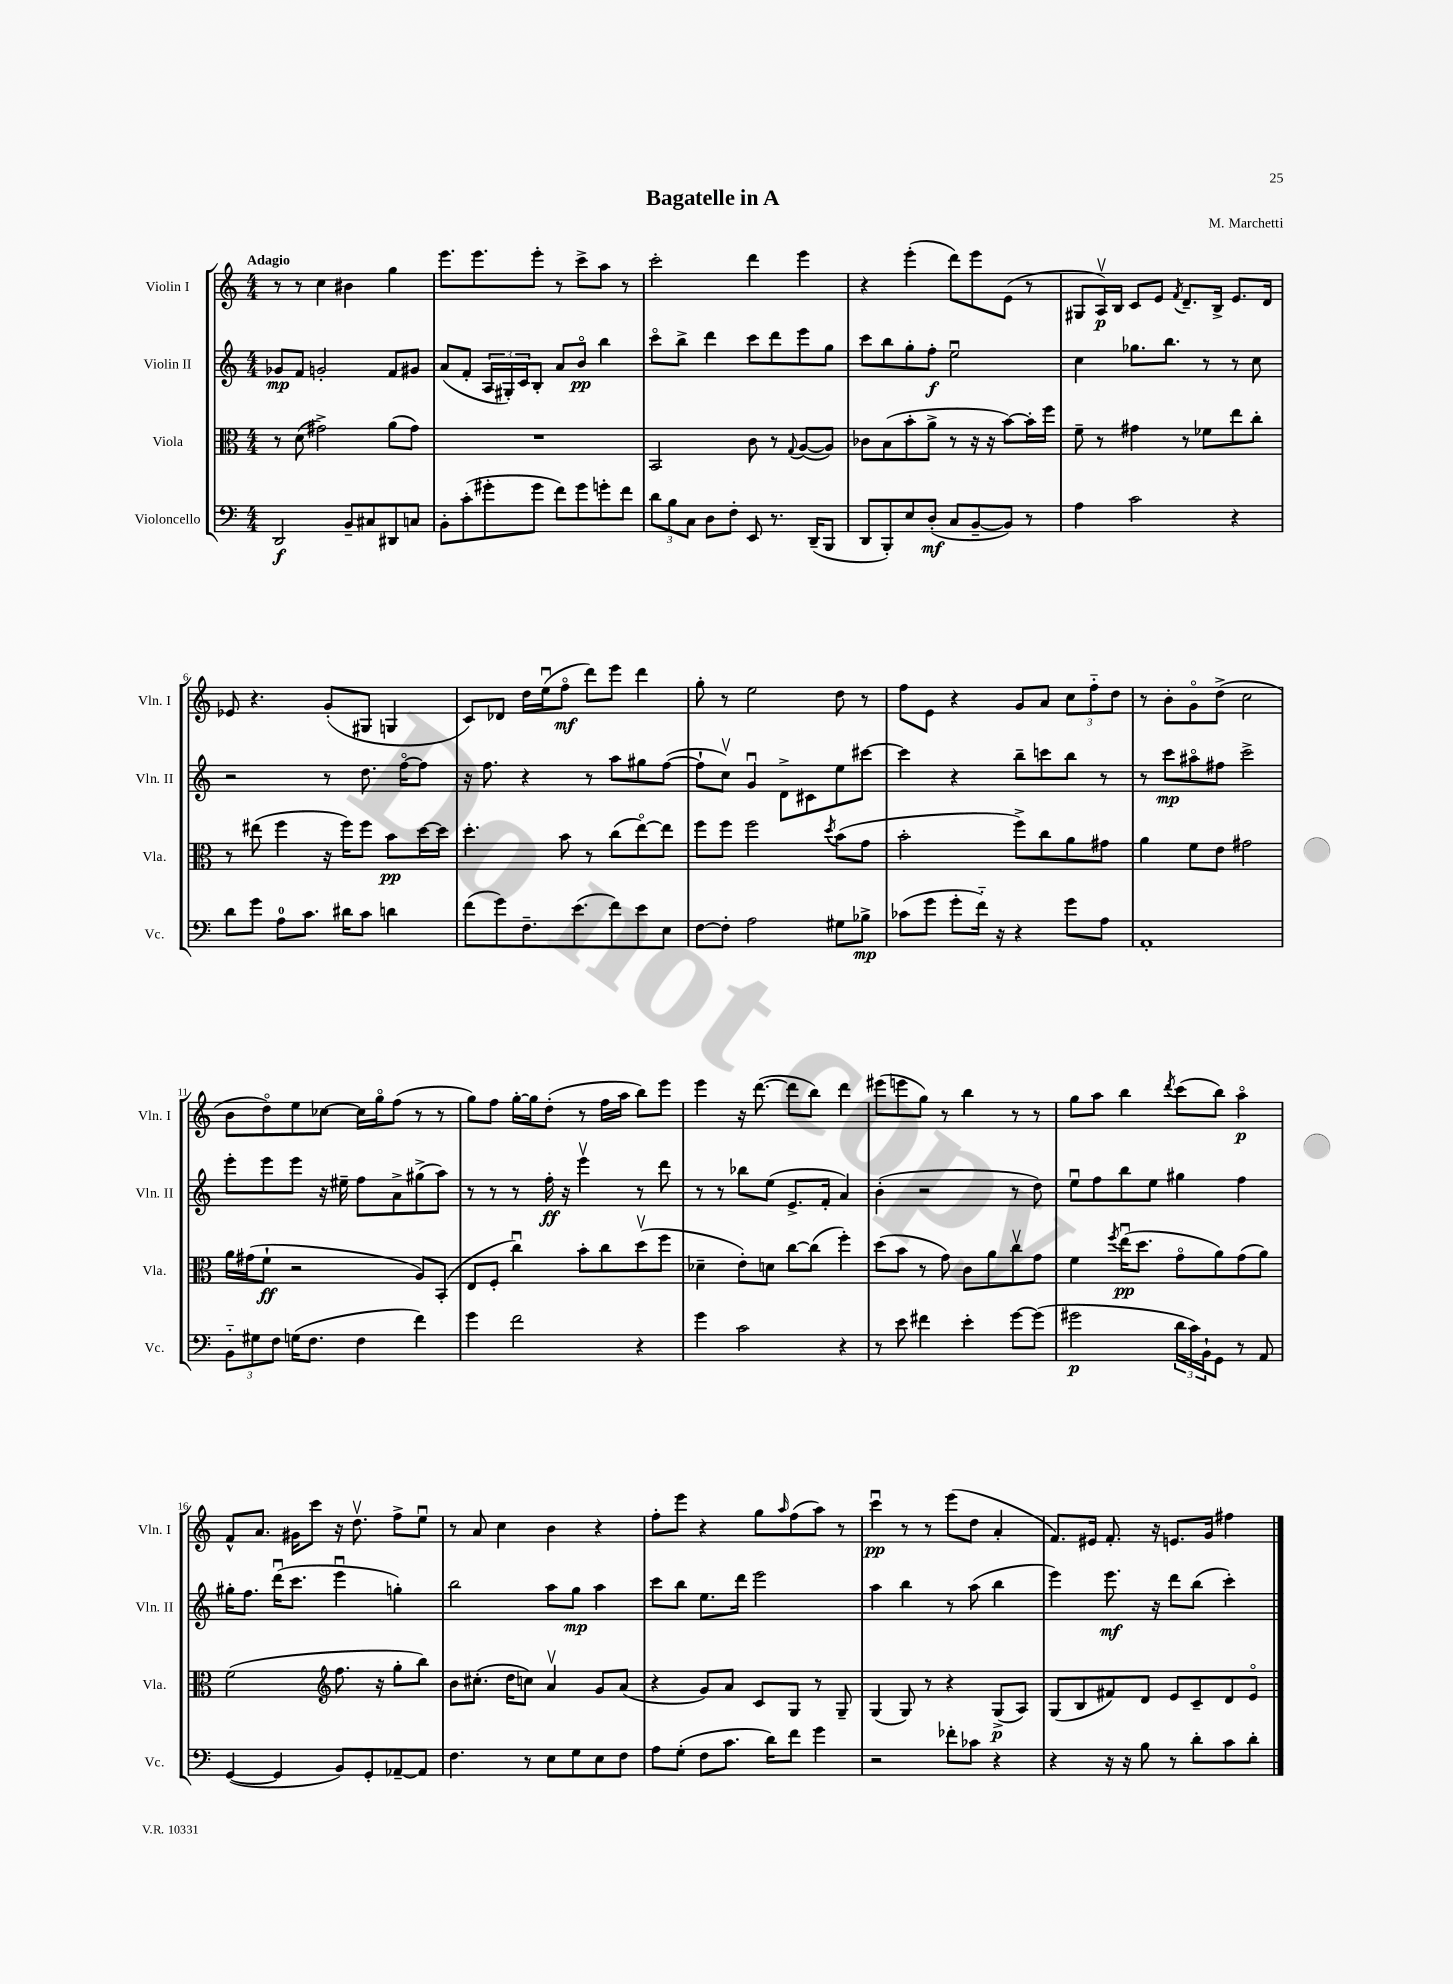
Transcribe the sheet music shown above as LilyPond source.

\header { title = "Bagatelle in A" composer = "M. Marchetti" }
<<
\new StaffGroup <<
\new Staff = "s0" \with { instrumentName = "Violin I" shortInstrumentName = "Vln. I" } {
    \clef treble \key c \major \numericTimeSignature \time 4/4 \tempo "Adagio"
    r8 r8 c''4 bis'4 g''4 |
    e'''8. e'''8. e'''8-. r8 c'''8-> a''8 r8 |
    c'''2-. d'''4 e'''4 |
    r4 e'''4-.( d'''8) e'''8 e'8( r8 |
    gis8 a16\upbow\p) b16 c'8 e'8 \acciaccatura { f'8 } d'8.-- b16-> e'8. d'16 |
    ees'8 r4. g'8-.( gis8 g4 |
    c'8) des'8 d''16 e''16\downbow( f''8\flageolet\mf d'''8) e'''8 d'''4 |
    g''8-. r8 e''2 d''8 r8 |
    f''8 e'8 r4 g'8 a'8 \tuplet 3/2 { c''8 f''8-_ d''8 } |
    r8 b'8-. g'8\flageolet d''8->( c''2 |
    b'8 d''8\flageolet) e''8 ces''8~ ces''16 g''16\flageolet f''8( r8 r8 |
    g''8) f''8 g''16~-. g''16 d''8-.( r8 f''16 a''16 b''8) e'''8 |
    e'''4 r16 d'''8.~( d'''8 b''8) d'''4 |
    eis'''8( e'''8 g''8) r8 b''4 r8 r8 |
    g''8 a''8 b''4 \acciaccatura { d'''8 } c'''8( b''8) a''4\flageolet\p |
    f'8-^ a'8. gis'16 c'''8 r16 d''8.\upbow f''8-> e''8\downbow |
    r8 a'8 c''4 b'4 r4 |
    f''8-. e'''8 r4 g''8 \grace { a''16 } f''8( a''8) r8 |
    c'''4\downbow\pp r8 r8 e'''8( d''8 a'4-. |
    f'8.) eis'16 f'8.-. r16 e'8. g'16 fis''4 \bar "|." |
}
\new Staff = "s1" \with { instrumentName = "Violin II" shortInstrumentName = "Vln. II" } {
    \clef treble \key c \major \numericTimeSignature \time 4/4
    ges'8\mp f'8 g'2-. f'8 gis'8 |
    a'8( f'8-. \tuplet 3/2 { a16 gis16-.) c'16 } b8-. a'8 b'8\flageolet\pp b''4 |
    c'''8\flageolet b''8-> d'''4 c'''8 d'''8 e'''8 g''8 |
    c'''8 b''8 g''8-. f''8-.\f e''2\downbow |
    c''4 ges''8. b''8. r8 r8 c''8 |
    r2 r8 d''8. f''16~\flageolet f''8 |
    r16 f''8. r4 r8 a''8 gis''8 f''8~( |
    f''8-! c''8\upbow) g'4\downbow d'8-> cis'8 e''8 cis'''8~ |
    cis'''4 r4 b''8-- c'''8 b''8 r8 |
    r8 c'''8\mp ais''8\flageolet fis''8 c'''2-> |
    e'''8-. e'''8 e'''8 r16 eis''16-- f''8 a'8-> gis''8->( a''8) |
    r8 r8 r8 f''16-.\ff r16 e'''4\upbow r8 d'''8 |
    r8 r8 bes''8 e''8( e'8.-> f'16-. a'4) |
    b'4-.( r2 r8 d''8) |
    e''8\downbow f''8 b''8 e''8 gis''4 f''4 |
    gis''16-. f''8. d'''16\downbow( c'''8. e'''4\downbow g''4-.) |
    b''2 a''8 g''8\mp a''4 |
    c'''8 b''8 e''8. d'''16 e'''2 |
    a''4 b''4 r8 a''8( b''4 |
    e'''4) e'''8.\mf r16 d'''8 b''8( c'''4-.) \bar "|." |
}
\new Staff = "s2" \with { instrumentName = "Viola" shortInstrumentName = "Vla." } {
    \clef alto \key c \major \numericTimeSignature \time 4/4
    r8 d'8( gis'2->) a'8( gis'8) |
    R1 |
    b,2 c'8 r8 \appoggiatura { g8 } a8~( a8) |
    ces'8 b8( b'8-. a'8-> r8 r16 r16 b'8~) b'16-. f''16 |
    f'8-- r8 gis'4 r8 fes'8 e''8 c''8-. |
    r8 eis''8( f''4 r16 f''16) f''8 b'8\pp d''16~ d''16 |
    d''4.-. b'8 r8 c''8( e''8~\flageolet) e''8 |
    f''8 f''8 f''2 \acciaccatura { d''8 } b'8( g'8 |
    b'2-. f''8->) c''8 a'8 gis'8 |
    a'4 f'8 e'8 gis'2 |
    a'16 gis'16( f'8-!\ff r2 a8) b,8-.( |
    e8 f8-. c''4\downbow) b'8-. c''8 d''8\upbow( f''8 |
    des'4-- e'8-.) d'8 c''8~ c''8( f''4-.) |
    d''8( b'8 r8 g'8) c'8 a'8 c''8\upbow g'8 |
    f'4 \acciaccatura { f''8 } e''16\downbow\pp( d''8. g'8\flageolet a'8) g'8( a'8) |
    f'2( \clef treble f''8. r16 g''8-. b''8) |
    b'8 cis''8.-.( d''16 c''8) a'4\upbow g'8 a'8( |
    r4 g'8) a'8 c'8 g8 r8 g8-- |
    g4( g8) r8 r4 g8->\p( a8) |
    g8( b8 fis'8) d'8 e'8 c'8-- d'8 e'8\flageolet \bar "|." |
}
\new Staff = "s3" \with { instrumentName = "Violoncello" shortInstrumentName = "Vc." } {
    \clef bass \key c \major \numericTimeSignature \time 4/4
    d,2\f b,8-- cis8 dis,8 c8 |
    b,8-. c'8-.( gis'8-. gis'8 f'8) gis'8 g'8-. f'8 |
    \tuplet 3/2 { d'8 b8 c8 } d8 f8-. e,8 r8. d,16--( b,,8 |
    d,8 b,,8-.) e8 d8-.\mf( c8 b,8~-- b,8) r8 |
    a4 c'2 r4 |
    d'8 g'8 a8-0 c'8. dis'16 c'8 d'4 |
    f'8( g'8) f8.-- e'8.( f'8) e'8 e8 |
    f8~ f8-. a2 gis8 bes8->\mp |
    ces'8( g'8 g'8-. f'16-_) r16 r4 g'8 a8 |
    a,1-. |
    \tuplet 3/2 { b,8-_ gis8 f8 } g16( f8. f4 f'4) |
    g'4 f'2 r4 |
    g'4 c'2 r4 |
    r8 e'8 fis'4 e'4-. g'8~ g'8( |
    gis'2\p \tuplet 3/2 { d'16 c'16) b,16-! } g,8 r8 a,8 |
    g,4~( g,4 b,8) g,8-. aes,8~-- aes,8 |
    f4. r8 e8 g8 e8 f8 |
    a8 g8-.( f8 c'8. d'16) f'8 g'4 |
    r2 fes'8-. ces'8 r4 |
    r4 r16 r16 b8 r8 d'8-. c'8 d'8-. \bar "|." |
}
>>
>>
